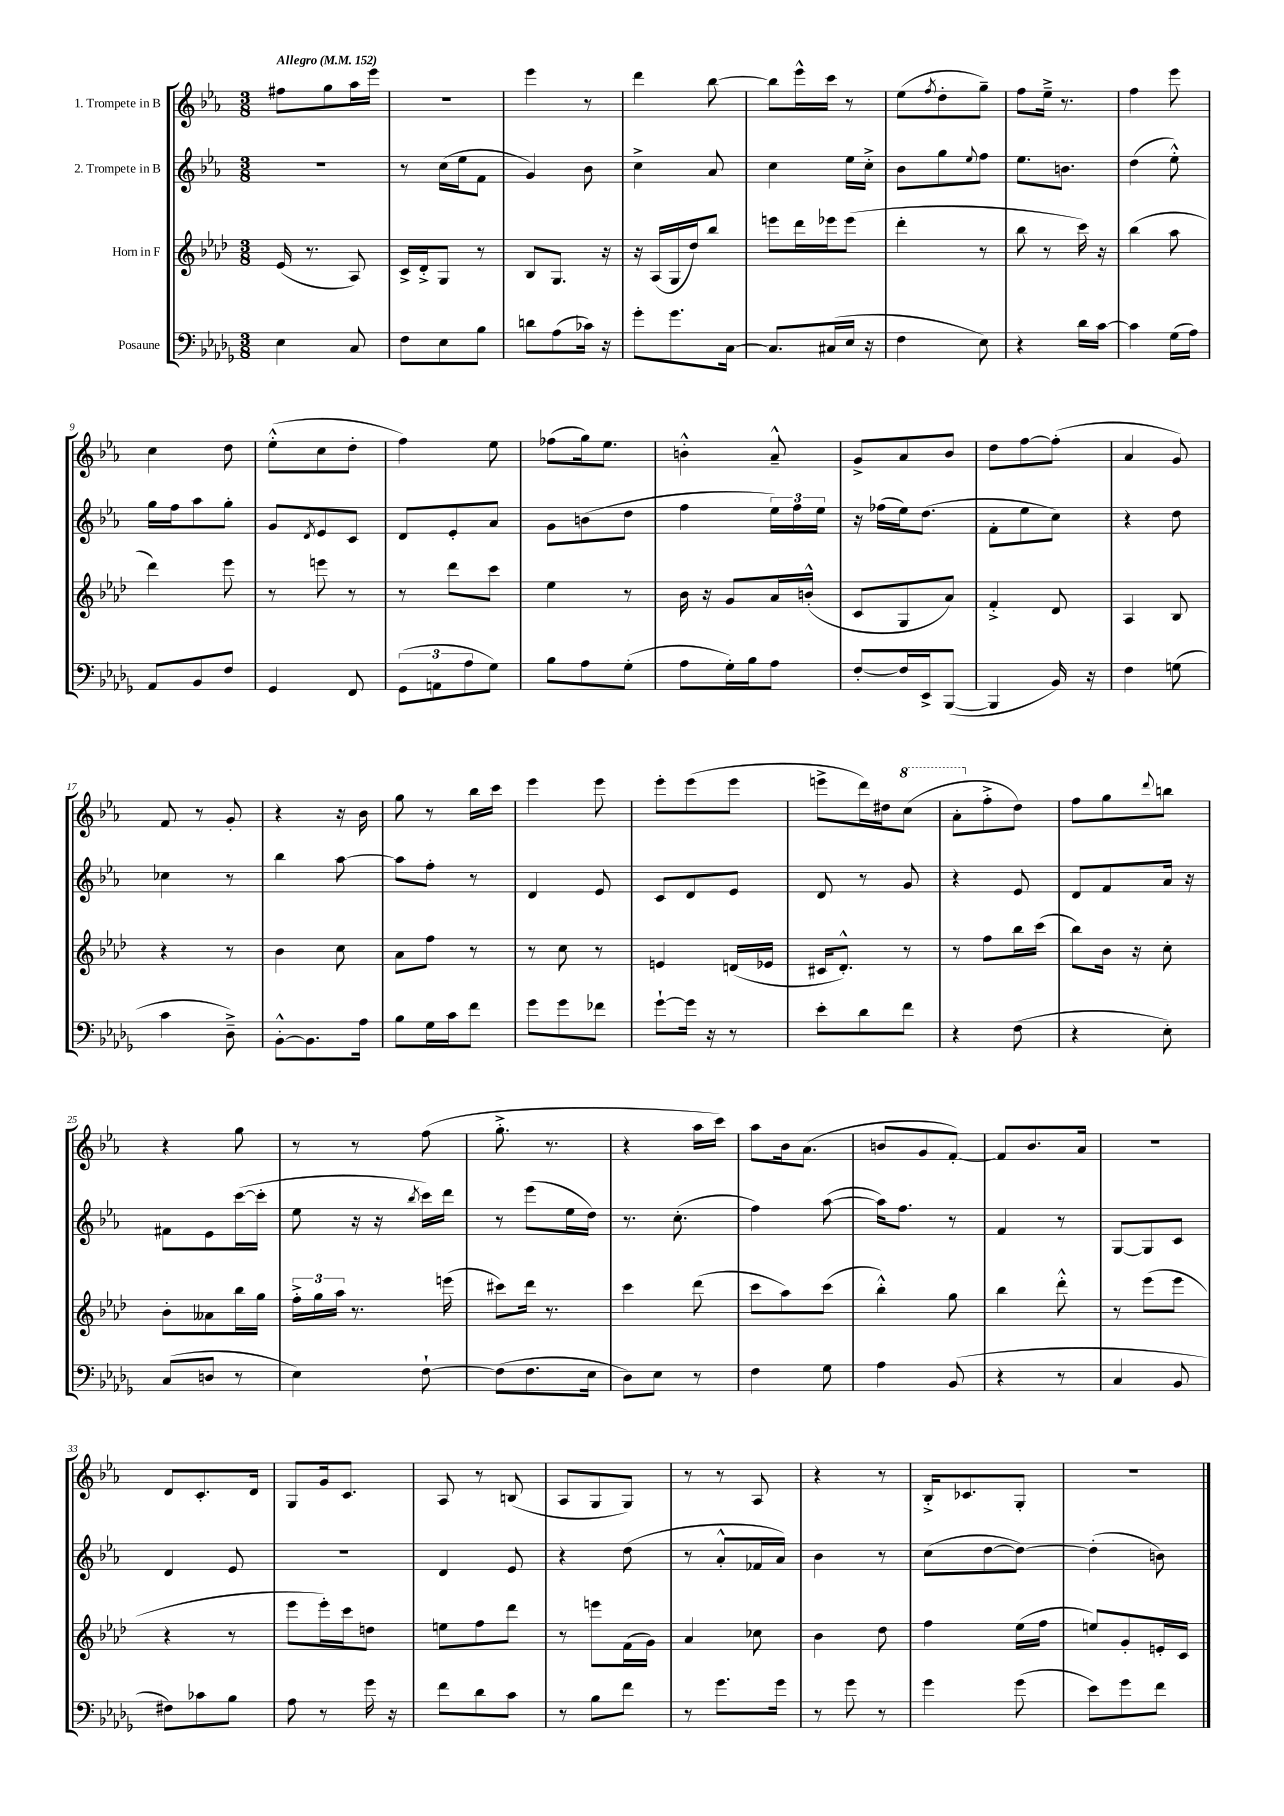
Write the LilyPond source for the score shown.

<<
\new StaffGroup <<
\new Staff = "s0" \with { instrumentName = "1. Trompete in B" } {
    \clef treble \key ees \major \numericTimeSignature \time 3/8 \tempo "Allegro" 4 = 152
    fis''8 g''8 aes''16 ees'''16 |
    R4. |
    ees'''4 r8 |
    d'''4 bes''8~ |
    bes''8 ees'''16-^ c'''16 r8 |
    ees''8( \acciaccatura { f''8 } d''8-. g''8--) |
    f''8 ees''16---> r8. |
    f''4 ees'''8 |
    c''4 d''8 |
    ees''8-.-^( c''8 d''8-. |
    f''4) ees''8 |
    fes''8( g''16) ees''8. |
    b'4-.-^ aes'8---^ |
    g'8-> aes'8 bes'8 |
    d''8 f''8~ f''8-.( |
    aes'4 g'8) |
    f'8 r8 g'8-. |
    r4 r16 bes'16 |
    g''8 r8 bes''16 c'''16 |
    ees'''4 ees'''8 |
    ees'''8-. ees'''8( ees'''8 |
    e'''8-> d'''16) dis''16 \ottava #1 c'''8( |
    aes''8-. \ottava #0 f''8-.-> d''8) |
    f''8 g''8 \appoggiatura { d'''8 } b''8 |
    r4 g''8 |
    r8 r8 f''8( |
    g''8.-.-> r8. |
    r4 aes''16 c'''16) |
    aes''8 bes'16 aes'8.( |
    b'8 g'8 f'8~-.) |
    f'8 bes'8. aes'16 |
    R4. |
    d'8 c'8.-. d'16 |
    g8 g'16 c'8. |
    aes8 r8 b8( |
    aes8 g8 g8) |
    r8 r8 aes8 |
    r4 r8 |
    bes16-.-> ces'8. g8-. |
    R4. \bar "|." |
}
\new Staff = "s1" \with { instrumentName = "2. Trompete in B" } {
    \clef treble \key ees \major \numericTimeSignature \time 3/8
    R4. |
    r8 c''16( ees''16 f'8 |
    g'4) bes'8 |
    c''4-> aes'8 |
    c''4 ees''16 c''16-.-> |
    bes'8 g''8 \appoggiatura { ees''8 } f''8 |
    ees''8. b'8. |
    d''4( ees''8-.-^) |
    g''16 f''16 aes''8 g''8-. |
    g'8 \acciaccatura { d'8 } ees'8 c'8 |
    d'8 ees'8-. aes'8 |
    g'8 b'8( d''8 |
    f''4 \tuplet 3/2 { ees''16) f''16 ees''16 } |
    r16 fes''16( ees''16) d''8.( |
    f'8-. ees''8 c''8) |
    r4 d''8 |
    ces''4 r8 |
    bes''4 aes''8~ |
    aes''8 f''8-. r8 |
    d'4 ees'8 |
    c'8 d'8 ees'8 |
    d'8 r8 g'8 |
    r4 ees'8 |
    d'8 f'8 aes'16 r16 |
    fis'8 ees'8 c'''16~( c'''16-. |
    ees''8 r16 r16 \acciaccatura { bes''8 } c'''16) d'''16 |
    r8 ees'''8( ees''16 d''16) |
    r8. c''8.-.( |
    f''4) aes''8~( |
    aes''16) f''8. r8 |
    f'4 r8 |
    g8~ g8 c'8 |
    d'4 ees'8 |
    R4. |
    d'4 ees'8 |
    r4 d''8( |
    r8 aes'8-.-^ fes'16 aes'16) |
    bes'4 r8 |
    c''8( d''8~ d''8~) |
    d''4-.( b'8) \bar "|." |
}
\new Staff = "s2" \with { instrumentName = "Horn in F" } {
    \clef treble \key aes \major \numericTimeSignature \time 3/8
    ees'16( r8. aes8) |
    c'16-> des'16-.-> g8 r8 |
    bes8 g8. r16 |
    r16 aes16( g16 des''16) bes''8 |
    e'''8 des'''16 ees'''16 ees'''8( |
    des'''4-. r8 |
    bes''8 r8 c'''16) r16 |
    bes''4( aes''8 |
    des'''4) ees'''8 |
    r8 e'''8 r8 |
    r8 des'''8 c'''8 |
    ees''4 r8 |
    bes'16 r16 g'8 aes'16 b'16-.-^( |
    c'8 g8 aes'8) |
    f'4-.-> des'8 |
    aes4 bes8 |
    r4 r8 |
    bes'4 c''8 |
    aes'8 f''8 r8 |
    r8 c''8 r8 |
    e'4 d'16( ees'16 |
    cis'16 des'8.-.-^) r8 |
    r8 f''8 bes''16 c'''16( |
    bes''8) bes'16 r16 c''8-. |
    bes'8-. aeses'8 bes''16 g''16 |
    \tuplet 3/2 { f''16-.-> g''16 aes''16 } r8. e'''16( |
    cis'''8) des'''16 r8. |
    c'''4 des'''8( |
    c'''8 aes''8) c'''8( |
    bes''4-.-^) g''8 |
    bes''4 des'''8-.-^ |
    r8 ees'''8( ees'''8 |
    r4 r8 |
    ees'''8 ees'''16-.) c'''16 d''8 |
    e''8 f''8 des'''8 |
    r8 e'''8 f'16( g'16) |
    aes'4 ces''8 |
    bes'4 des''8 |
    f''4 ees''16( f''16 |
    e''8) g'8-. e'16-. c'16 \bar "|." |
}
\new Staff = "s3" \with { instrumentName = "Posaune" } {
    \clef bass \key des \major \numericTimeSignature \time 3/8
    ees4 c8 |
    f8 ees8 bes8 |
    d'8 aes8( ces'16) r16 |
    ges'8-. ges'8. c16~ |
    c8. cis16( ees16 r16 |
    f4 ees8) |
    r4 des'16 c'16~ |
    c'4 ges16( aes16) |
    aes,8 bes,8 f8 |
    ges,4 f,8 |
    \tuplet 3/2 { ges,8( a,8 aes8 } ges8) |
    bes8 aes8 ges8-.( |
    aes8 ges16-.) bes16 aes8 |
    f8~-. f16 ees,16-> bes,,8~( |
    bes,,4 bes,16) r16 |
    f4 g8( |
    c'4 des8--->) |
    bes,8~-.-^ bes,8. aes16 |
    bes8 ges16 c'16 f'8 |
    ges'8 ges'8 fes'8 |
    ges'8~-! ges'16 r16 r8 |
    ees'8-. des'8 f'8 |
    r4 f8( |
    r4 ees8-.) |
    c8( d8 r8 |
    ees4) f8~-! |
    f8( f8. ees16 |
    des8) ees8 r8 |
    f4 ges8 |
    aes4 bes,8( |
    r4 r8 |
    c4 bes,8 |
    fis8) ces'8 bes8 |
    aes8 r8 ges'16 r16 |
    f'8 des'8 c'8 |
    r8 bes8 f'8 |
    r8 ges'8. ges'16 |
    r8 ges'8 r8 |
    ges'4 ges'8( |
    ees'8) ges'8 f'8 \bar "|." |
}
>>
>>
